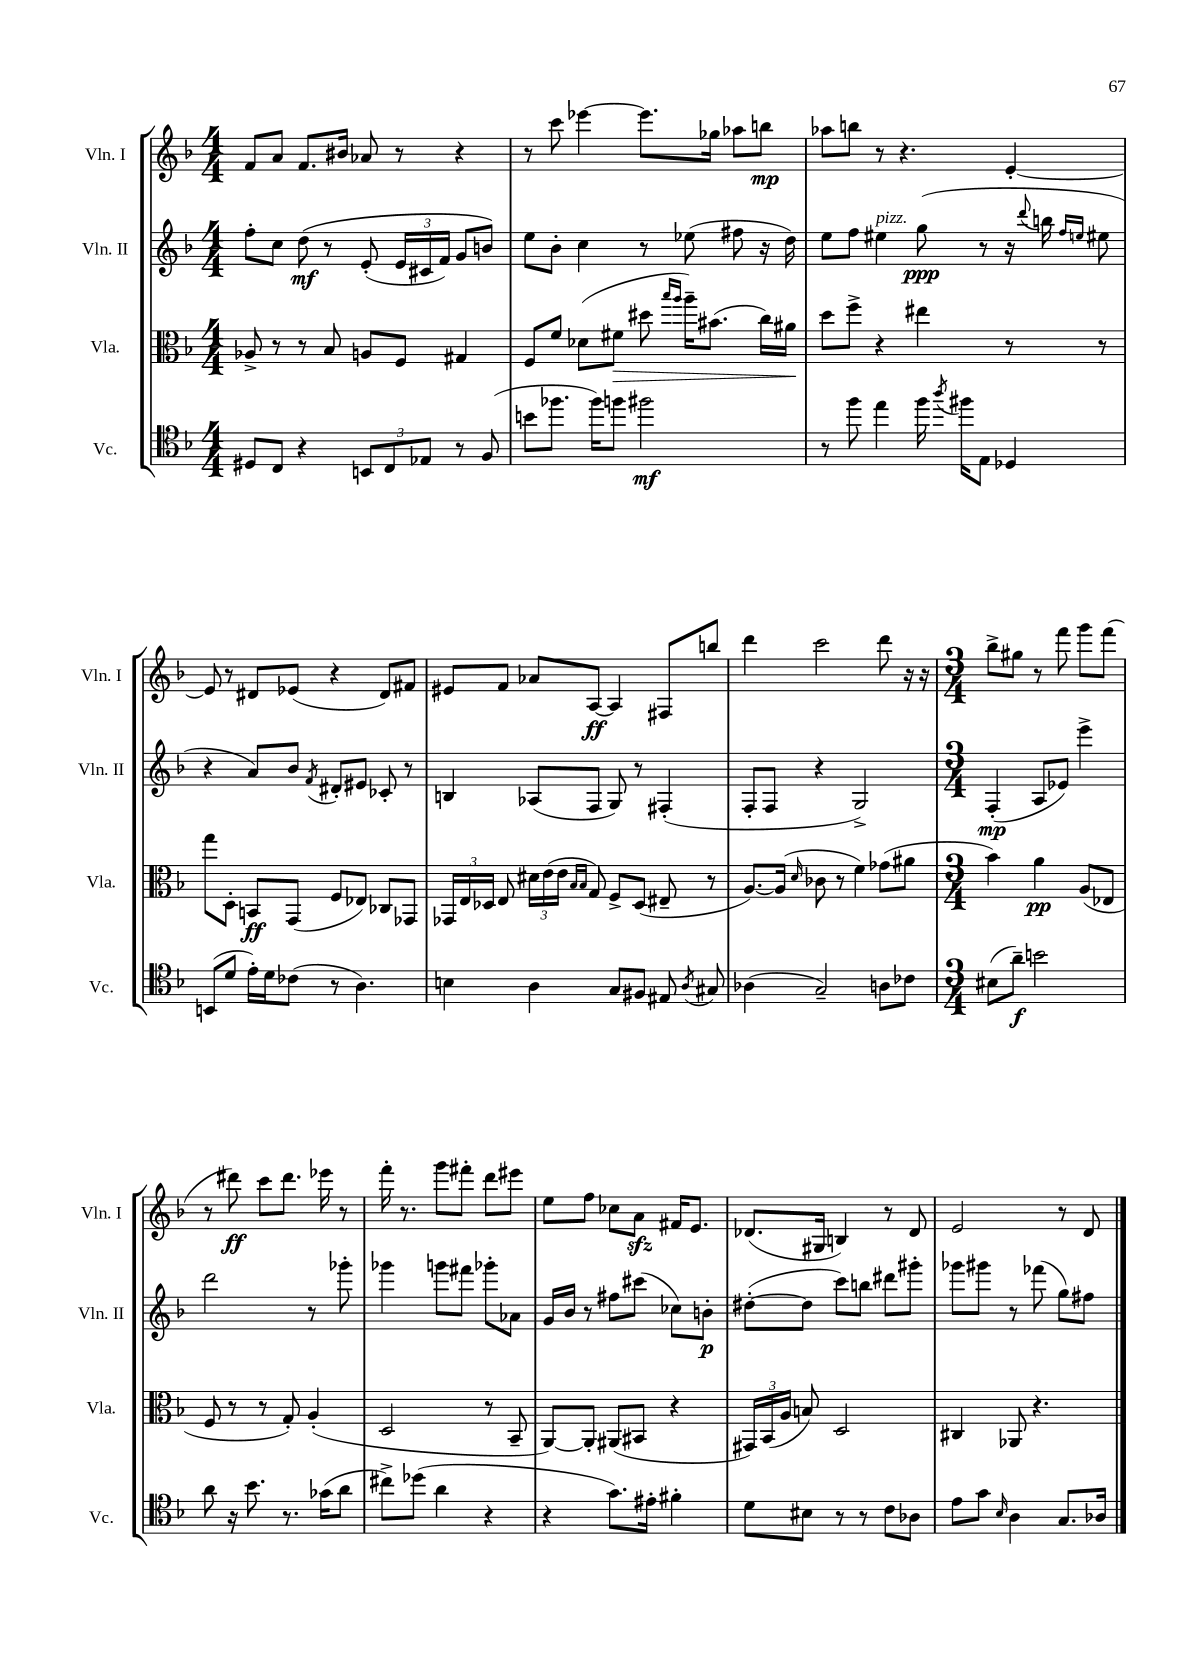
<<
\new StaffGroup <<
\new Staff = "s0" \with { instrumentName = "Vln. I" shortInstrumentName = "Vln. I" } {
    \clef treble \key f \major \numericTimeSignature \time 4/4
    \autoBeamOff f'8[ a'8] f'8.[ bis'16] aes'8 r8 r4 |
    r8 c'''8 ees'''4~ ees'''8.[ ges''16] aes''8[ b''8]\mp |
    aes''8[ b''8] r8 r4. e'4~-. |
    e'8 r8 dis'8[ ees'8]( r4 dis'8[) fis'8] |
    eis'8[ f'8] aes'8[ a8]~\ff a4 fis8[ b''8] |
    d'''4 c'''2 d'''8 r16 r16 |
    \numericTimeSignature \time 3/4 bes''8[-> gis''8] r8 f'''8 g'''8[ f'''8]( |
    r8 dis'''8\ff) c'''8[ dis'''8.] ees'''16 r8 |
    f'''16-. r8. g'''8[ fis'''8]-. d'''8[ eis'''8] |
    e''8[ f''8] ces''8[ a'8]\sfz fis'16[ e'8.] |
    des'8.[( gis16] b4) r8 des'8 |
    e'2 r8 d'8 \bar "|." |
}
\new Staff = "s1" \with { instrumentName = "Vln. II" shortInstrumentName = "Vln. II" } {
    \clef treble \key f \major \numericTimeSignature \time 4/4
    \autoBeamOff f''8[-. c''8] d''8\mf\( r8 e'8-.( \tuplet 3/2 { e'16[ cis'16 f'16]) } g'8[ b'8]\) |
    e''8[ bes'8]-. c''4 r8 ees''8( fis''8 r16 d''16) |
    e''8[ f''8] eis''4^\markup { \italic "pizz." } g''8\ppp( r8 r16 \appoggiatura { d'''8 } b''16 \grace { f''16[ e''16] } eis''8 |
    r4 a'8[) bes'8] \acciaccatura { f'8 } dis'8[-. eis'8] ces'8-. r8 |
    b4 aes8[( f8] g8) r8 fis4-.( |
    f8[-. f8] r4 g2->) |
    \numericTimeSignature \time 3/4 f4-.\mp( a8[ ees'8]) e'''4-> |
    d'''2 r8 ges'''8-. |
    ges'''4 g'''8[ fis'''8] ges'''8[-. aes'8] |
    g'16[ bes'16] r8 fis''8[ cis'''8]( ces''8[) b'8]-.\p |
    dis''8[~-.( dis''8] c'''8[) b''8] dis'''8[ gis'''8]-. |
    ges'''8[ gis'''8] r8 fes'''8( g''8[) fis''8] \bar "|." |
}
\new Staff = "s2" \with { instrumentName = "Vla." shortInstrumentName = "Vla." } {
    \clef alto \key f \major \numericTimeSignature \time 4/4
    \autoBeamOff aes8-> r8 r8 bes8 a8[ f8] gis4 |
    f8[ f'8] des'8[( fis'8]\> dis''8 \grace { bes''16[ a''16] } a''16[--) bis'8.]( c''16[) ais'16]\! |
    d''8[ f''8]-> r4 eis''4 r8 r8 |
    g''8[ d8]-. b,8[\ff g,8]( f8[ ees8]) ces8[ ges,8] |
    \tuplet 3/2 { ges,16[ e16 des16] } e8 \tuplet 3/2 { dis'16[ e'16( e'16] } \grace { bes16[ bes16] } g8) f8[-> des8]( eis8-- r8 |
    a8.[~) a16]( \grace { d'16 } ces'8 r8 f'4) ges'8[( ais'8] |
    \numericTimeSignature \time 3/4 bes'4) a'4\pp a8[( ees8] |
    f8 r8 r8 g8-.) a4-.( |
    d2 r8 bes,8-- |
    a,8[~) a,8]-. ais,8[( bis,8] r4 |
    \tuplet 3/2 { gis,16[) bes,16( a16] } b8) d2 |
    cis4 aes,8 r4. \bar "|." |
}
\new Staff = "s3" \with { instrumentName = "Vc." shortInstrumentName = "Vc." } {
    \clef tenor \key f \major \numericTimeSignature \time 4/4
    \autoBeamOff dis8[ c8] r4 \tuplet 3/2 { b,8[ c8 ees8] } r8 f8( |
    b'8[ fes''8.] fes''16[) f''8] fis''2\mf |
    r8 f''8 e''4 f''16 \acciaccatura { a''8 } fis''16[ e8] des4 |
    b,8[( d'8] e'16[-.) d'16 ces'8]( r8 a4.) |
    b4 a4 g8[ fis8] eis8 \acciaccatura { a8 } gis8 |
    aes4( g2--) a8[ ces'8] |
    \numericTimeSignature \time 3/4 bis8[( a'8]--\f) b'2 |
    a'8 r16 bes'8. r8. ges'16[( a'8] |
    cis''8[->) des''8]( a'4 r4 |
    r4 g'8.[) eis'16]-. fis'4-. |
    d'8[ bis8] r8 r8 c'8[ aes8] |
    e'8[ g'8] \grace { bes16 } a4 g8.[ aes16] \bar "|." |
}
>>
>>
\layout { \context { \Score \remove "Bar_number_engraver" } }
